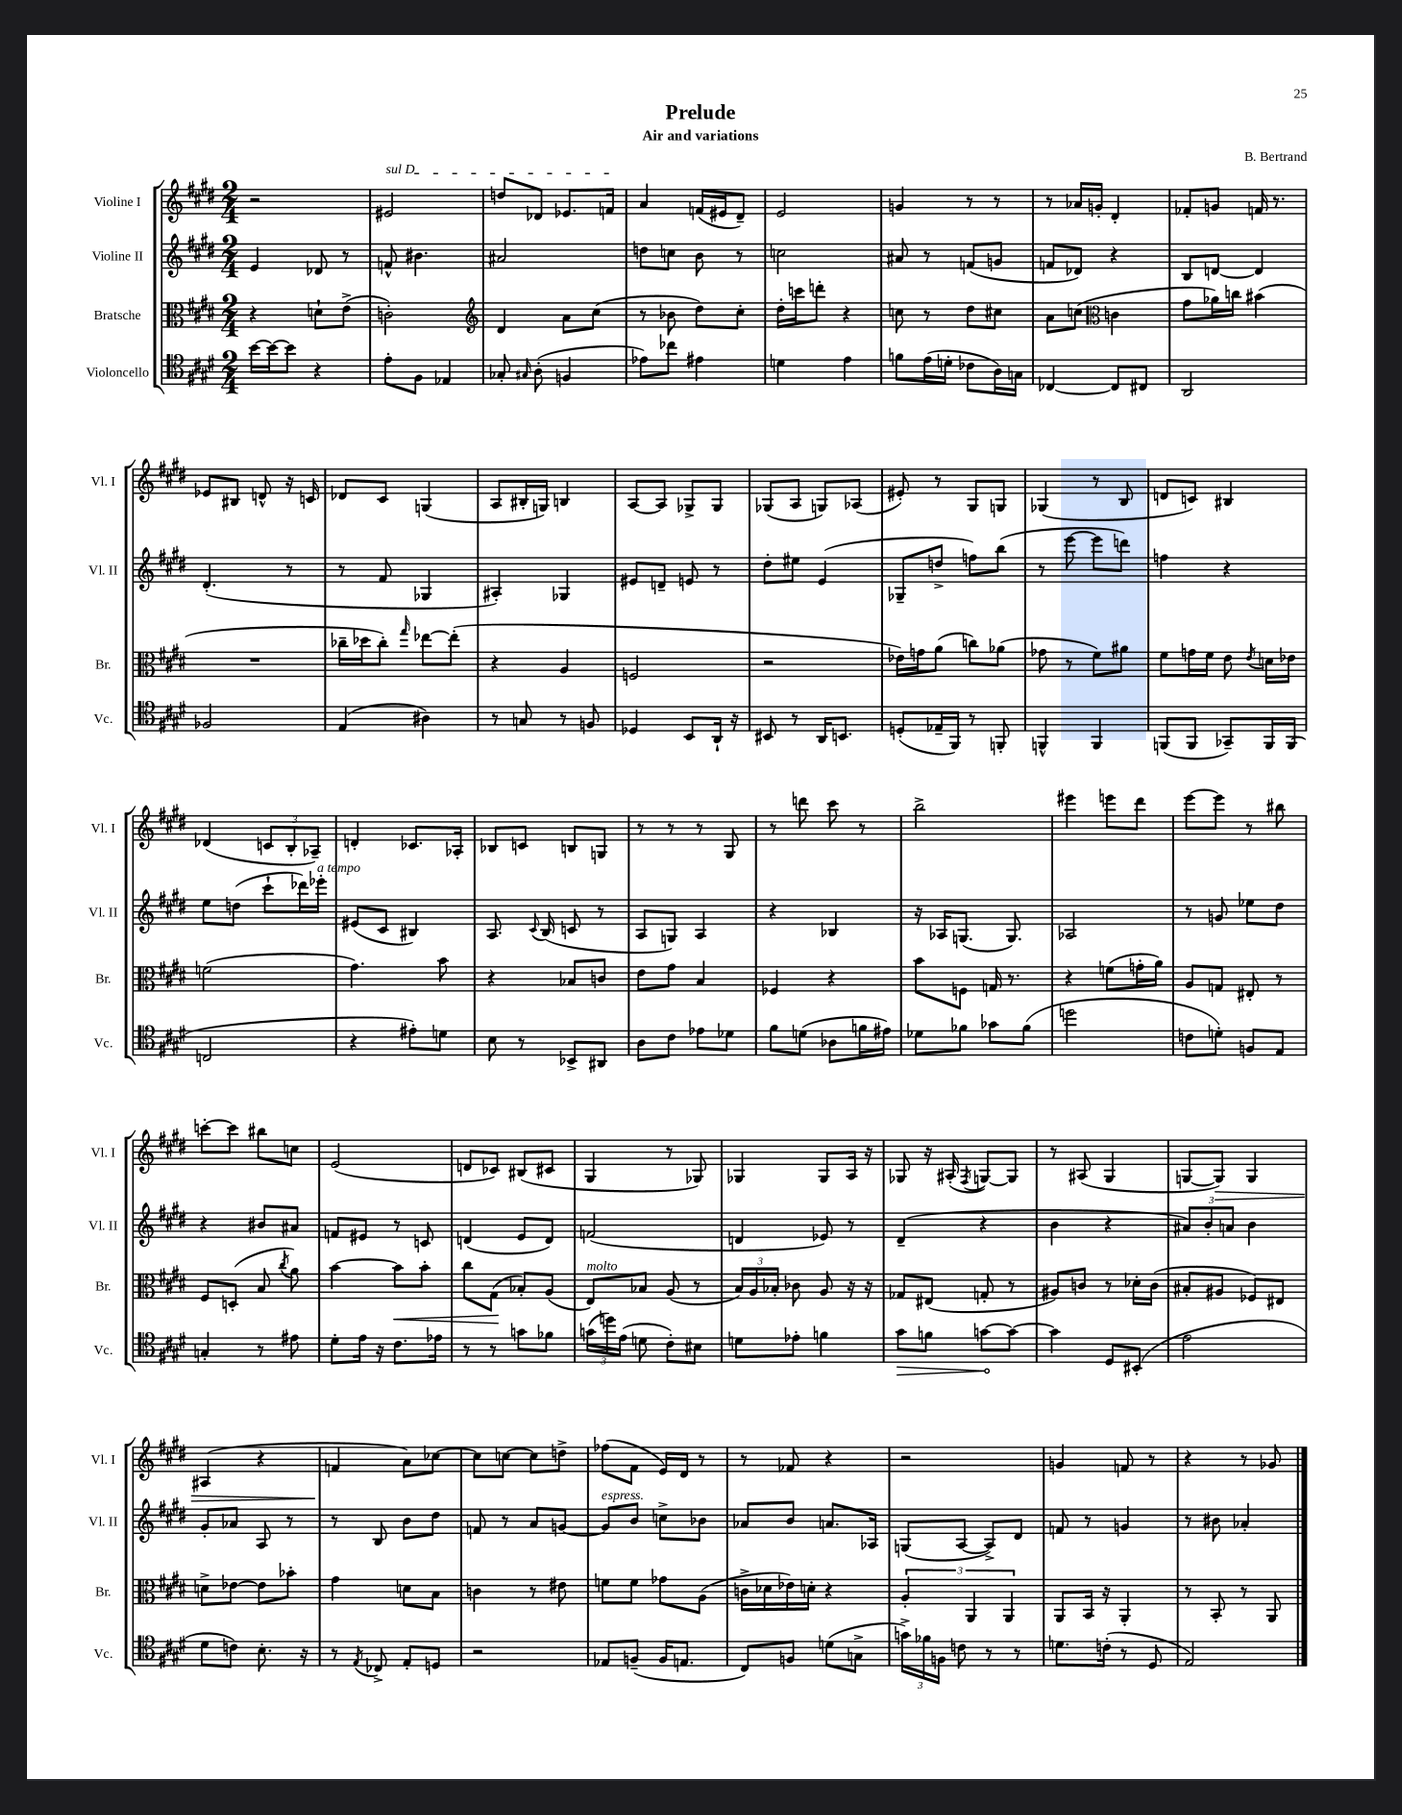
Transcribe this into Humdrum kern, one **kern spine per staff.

**kern	**kern	**kern	**kern
*staff4	*staff3	*staff2	*staff1
*clefC4	*clefC3	*clefG2	*clefG2
*k[f#c#g#d#]	*k[f#c#g#d#]	*k[f#c#g#d#]	*k[f#c#g#d#]
*M2/4	*M2/4	*M2/4	*M2/4
[16b	4r	4e	2r
16b_	.	.	.
8b]	.	.	.
4r	8d`	8d-	.
.	(8e^	8r	.
=	=	=	=
8e'	2c')	8f^^	2e#
8F#	.	4.b#	.
4E-	.	.	.
=	=	=	=
*	*clefG2	*	*
8G-'	4d#	2a#	8dd
16qqG#	.	.	.
(8A'	.	.	8d-
4F	8a	.	8.e-
.	(8cc#	.	.
.	.	.	16f
=	=	=	=
8e-)	8r	8dd	4a
8cc-	8b-	8cc	.
4e#	8dd#)	8b	(16f
.	.	.	16e#
.	8cc#'	8r	8d#~)
=	=	=	=
4d	16dd#'	2cc	2e
.	16ccc	.	.
.	8ddd'	.	.
4e	4r	.	.
=	=	=	=
8f	8cc	8a#	4g
(16e	8r	8r	.
16d'	.	.	.
8c-	8dd#	(8f	8r
16A)	8cc#	8g	8r
16G	.	.	.
=	=	=	=
[4C-	8a	8f	8r
.	(8cc	8d-)	16a-
.	.	.	16g'
*	*clefC3	*	*
8C-]	4c	4r	4d#'
8C#	.	.	.
=	=	=	=
2AA	8g#	8B	8f-'
.	16a-)	[8d	8g
.	16cc	.	.
.	(4b#	4d]	16f
.	.	.	8.r
=	=	=	=
2F-	2r	(4.d#'	8e-
.	.	.	8B#
.	.	.	8d^^
.	.	8r	16r
.	.	.	16c
=	=	=	=
(4E	16cc-~	8r	8d-
.	16dd-	.	.
.	8cc-')	8f#	8c#
.	16qqgg#	.	.
4A#)	[8ee-	4G-	(4G
.	(8ee-']	.	.
=	=	=	=
8r	4r	4A#')	8A
8G	.	.	16B#'
.	.	.	16G)
8r	4A	4G-	4B
8F	.	.	.
=	=	=	=
4D-	2F	8e#	[8A
.	.	8d~	8A]
8BB	.	8e	8G-^
16AA`	.	8r	8G-
16r	.	.	.
=	=	=	=
8BB#	2r	8dd#'	(8G-
8r	.	8ee#	8A
16AA	.	(4e	8G)
8.BB	.	.	.
.	.	.	(8A-
=	=	=	=
(8D'	16e-)	8G-~	8e#')
.	16g	.	.
16E-~	(8a	8dd^	8r
16FF#)	.	.	.
8r	8cc)	8ff)	8G#
8FF'	(8a-	(8bb	8G
=	=	=	=
4FF^^	8g-	8r	(4G-
.	8r	[8eee	.
4FF	8f#)	8eee]	8r
.	8a#	8ddd)	8B
=	=	=	=
(8FF	8f#	4ff	8d
8FF	16g	.	8c)
.	16f#	.	.
8GG-~)	8e	4r	4B#
.	8qe	.	.
16FF	16d	.	.
(16FF	16e-	.	.
=	=	=	=
2C	(2f	8ee	(4d-
.	.	(8dd	.
.	.	8ccc#`	12c
.	.	.	12B'
.	.	16ddd-)	.
.	.	.	12A-~)
.	.	16eee-'	.
=	=	=	=
4r	4.g#)	(8e#	4d'
.	.	8c#	.
8e#')	.	4B#)	8.c-
8d	8b	.	.
.	.	.	16A-'
=	=	=	=
8B	4r	8.A	8B-
8r	.	.	8c
.	.	8qqc#	.
.	.	(16B	.
8BB-^	8B-	8c	8B
8AA#	8c	8r	8G
=	=	=	=
8A	8e	8A	8r
8c#	8g#	8G)	8r
8e-	4B	4A	8r
8d-	.	.	8G#
=	=	=	=
8f#	4F-	4r	8r
(8d	.	.	8ddd
8A-	4r	4B-	8ccc#
16f	.	.	8r
16e#)	.	.	.
=	=	=	=
8d-	8b	16r	2bb^
.	.	16A-	.
8f-	8F	(8.G	.
8g-	16G	.	.
.	8.r	8.G)	.
(8f-	.	.	.
=	=	=	=
2dd	4r	2A-	4eee#
.	(8f	.	8eee
.	16g'	.	8ddd#
.	16a)	.	.
=	=	=	=
8c	8A	8r	[8eee
8d')	8G	8g	8eee]
8F	8E#'	8ee-	8r
8E	8r	8dd#	8bb#
=	=	=	=
4G'	8F#	4r	[8ccc'
.	(8D'	.	8ccc]
8r	8B	8b#	8bb#
.	8qcc#	.	.
8e#	8a)	8a#	8cc
=	=	=	=
8d#'	[4b	8f	(2e
16e	.	8e#	.
16r	.	.	.
8.c#	8b]	8r	.
.	8b'	8c	.
16e-	.	.	.
=	=	=	=
8r	8cc#	(4d	8d
8r	(8G#	.	8c-)
8g	8B-')	8e	(8B#
8f-	(8A	8d)	8c#
=	=	=	=
(24g	8E)	(2f	4G#
24dd)	.	.	.
(24e	.	.	.
8d	8B-	.	.
8c#')	(8A	.	8r
8B#	8r	.	8G-)
=	=	=	=
8d	24B)	4d	4G-
.	24A	.	.
.	24B-'	.	.
8e-'	8c-	.	.
4f	8A	8e-)	8G-
.	16r	8r	16A
.	16r	.	16r
=	=	=	=
8g#	8G-	(4d#~	8G-
8f	(8E#	.	16r
.	.	.	(16A#'
.	.	.	8qF#
[8g	8G'	4r	[8G)
8g_	8r	.	8G]
=	=	=	=
4g]	8A#)	4b	8r
.	8c	.	(8A#
8D#	8r	4r	4G#
(8BB#'	16d-'	.	.
.	(16c	.	.
=	=	=	=
2e	8B#'	12a#)	[8G
.	.	12b'	.
.	8A#	.	8G])
.	.	12a	.
.	8F-)	4b	4G
.	8E#	.	.
=	=	=	=
8d#	8d^	8g#'	(4A#
8c)	[8e-	8a-	.
8.B'	8e-]	8A	4r
.	8b-'	8r	.
16r	.	.	.
=	=	=	=
8r	4g#	8r	4f
8qE	.	.	.
8C-^	.	8B	.
8E'	8d	8b	8a)
8D	8B	8dd#	[8cc-
=	=	=	=
2r	4c	8f	8cc-]
.	.	8r	[8cc
.	8r	8a	8cc]
.	8e#	[8g	8dd^
=	=	=	=
8E-	8f	8g]	(8ff-
(8F~	8f	8b	8f#
16F	8g-	8cc^	16e)
8.E	.	.	16d#
.	(8A	8b-	8r
=	=	=	=
8C#)	16c^	8a-	8r
.	16d-	.	.
8F	16e-)	8b	8f-
.	16d'	.	.
(8d	4r	8.a	4r
8G^	.	.	.
.	.	16A-	.
=	=	=	=
24g^)	6A'	(8G	2r
24f-	.	.	.
24F	.	.	.
8c	.	[8A	.
.	6AA	.	.
8r	.	8A^])	.
.	6AA	.	.
8r	.	8d#	.
=	=	=	=
8.d	8AA	8f	4g
.	16BB	8r	.
(16c'	16r	.	.
8r	4AA'	4g	8f
8D#	.	.	8r
=	=	=	=
2E)	8r	8r	4r
.	8BB'	8b#	.
.	8r	4a-'	8r
.	8AA	.	8g-
==	==	==	==
*-	*-	*-	*-
